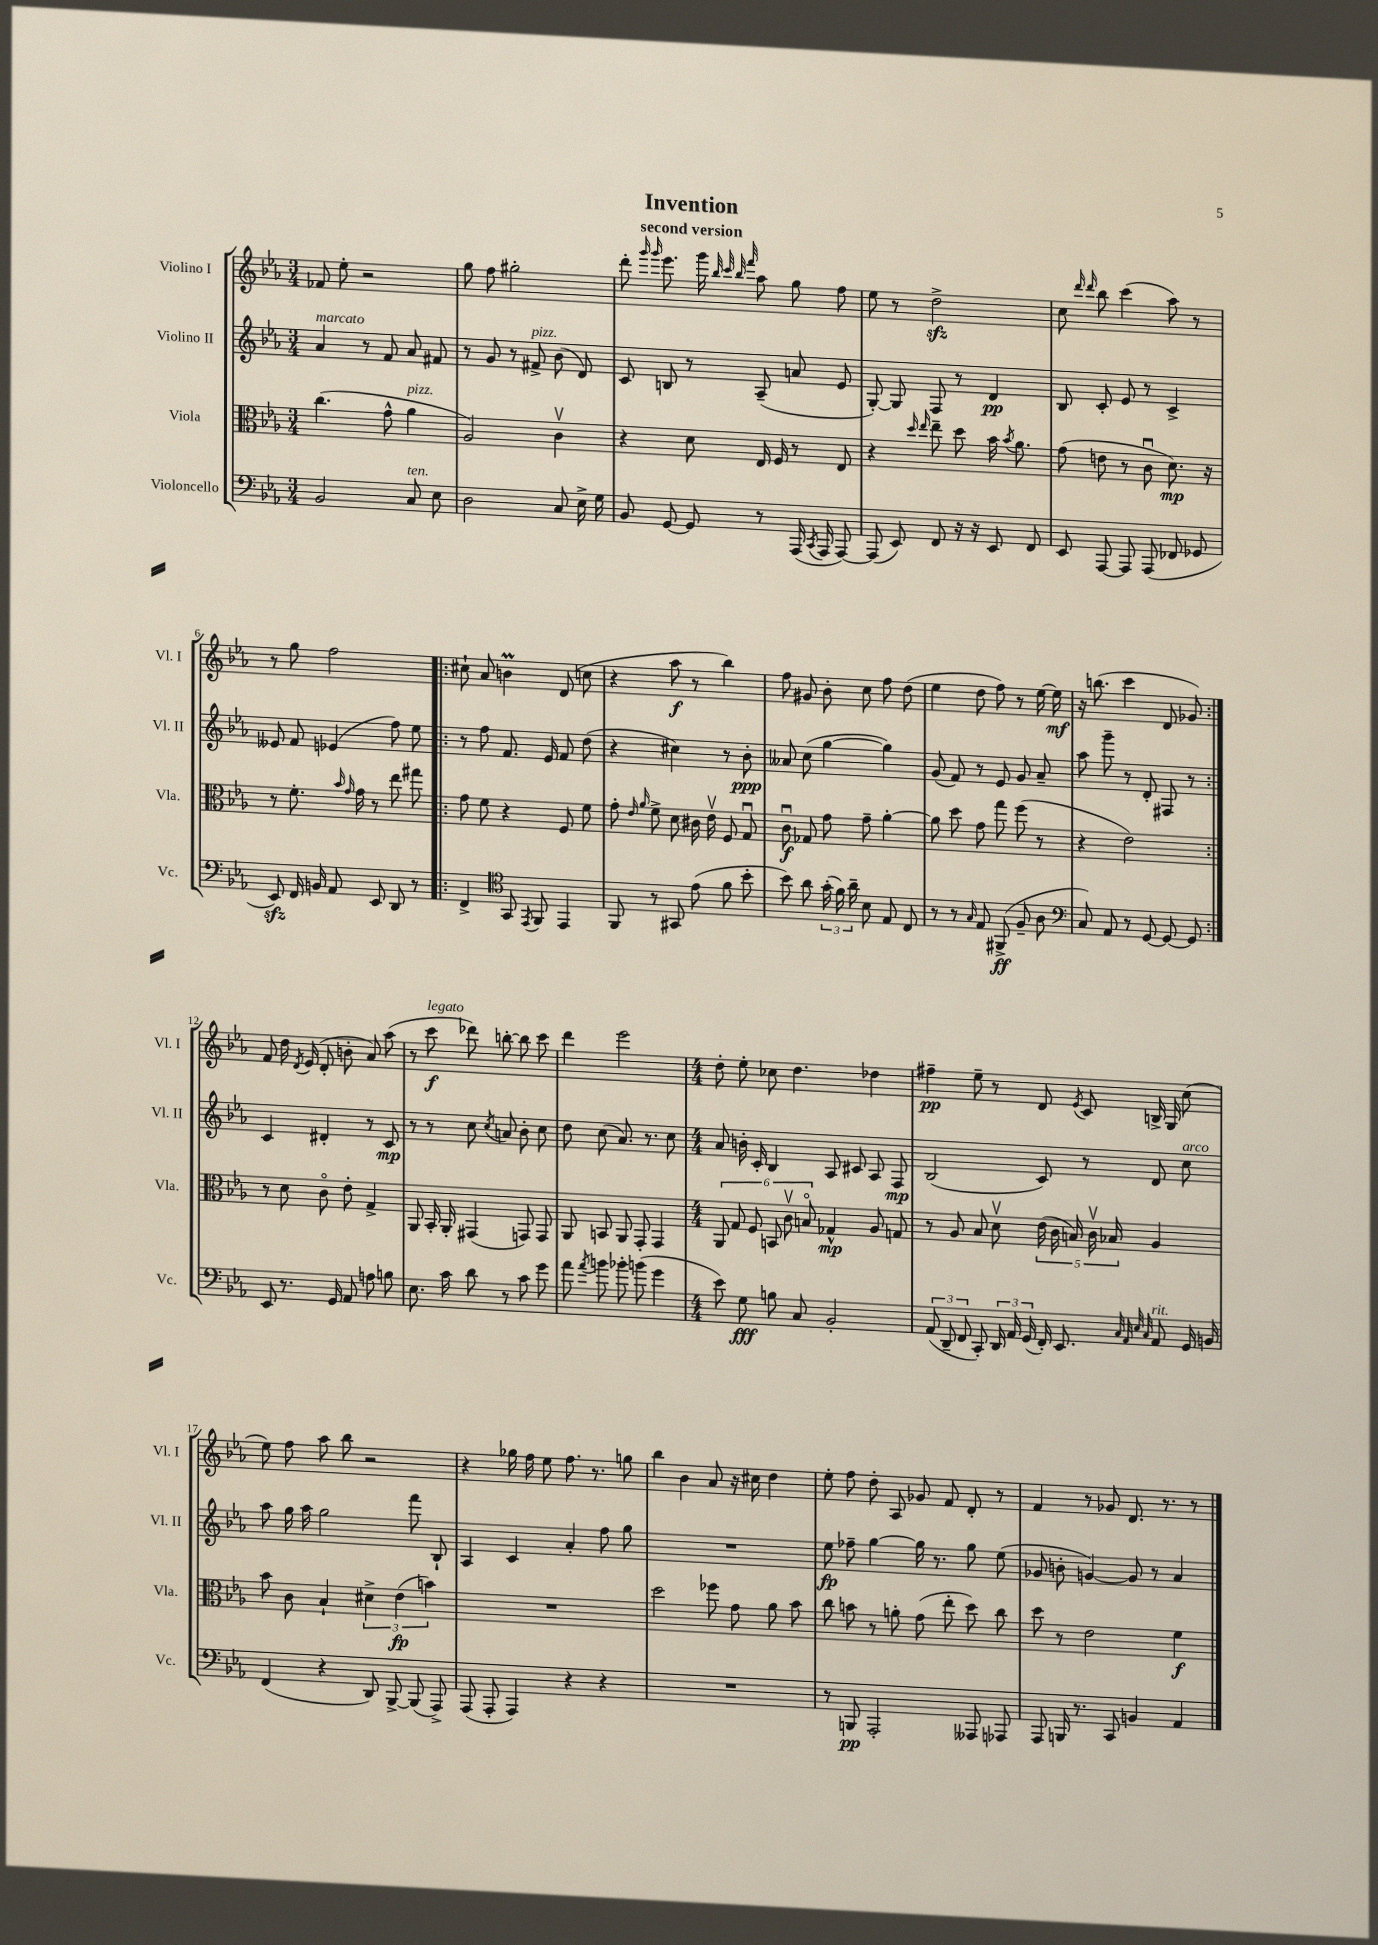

**kern	**dynam	**kern	**dynam	**kern	**dynam	**kern	**dynam
*part4	*part4	*part3	*part3	*part2	*part2	*part1	*part1
*staff4	*staff4	*staff3	*staff3	*staff2	*staff2	*staff1	*staff1
*I"Violoncello	*	*I"Viola	*	*I"Violino II	*	*I"Violino I	*
*I'Vc.	*	*I'Vla.	*	*I'Vl. II	*	*I'Vl. I	*
*clefF4	*	*clefC3	*	*clefG2	*	*clefG2	*
*k[b-e-a-]	*	*k[b-e-a-]	*	*k[b-e-a-]	*	*k[b-e-a-]	*
*M3/4	*	*M3/4	*	*M3/4	*	*M3/4	*
=1	=1	=1	=1	=1	=1	=1	=1
!	!	!	!	!LO:TX:a:i:t=marcato	!	!	!
2BB-/	.	(4.cc\	.	4a-/	.	8f-X/	.
.	.	.	.	.	.	8ee-'\	.
.	.	.	.	8r	.	2r	.
.	.	8g^^\	.	8f/	.	.	.
!	!	!LO:TX:a:i:t=pizz.	!	!	!	!	!
!LO:TX:a:i:t=ten.	!	!	!	!	!	!	!
8C/	.	4a-\	.	8a-/	.	.	.
8E-\	.	.	.	8f#X/	.	.	.
=2	=2	=2	=2	=2	=2	=2	=2
2D\	.	2A-/)	.	8r	.	8gg\	.
.	.	.	.	8g/	.	8ff\	.
.	.	.	.	8r	.	2gg#X'\	.
!	!	!	!	!LO:TX:a:i:t=pizz.	!	!	!
.	.	.	.	8f#X^/	.	.	.
8C/	.	4cv\	.	(8b-\	.	.	.
16E-^\	.	.	.	8d/)	.	.	.
16G\	.	.	.	.	.	.	.
=3	=3	=3	=3	=3	=3	=3	=3
8BB-/	.	4r	.	8c/	.	8ddd'\	.
.	.	.	.	.	.	16qqggg/	.
.	.	.	.	.	.	16qqggg/	.
[8GG/	.	.	.	8Bn/	.	8.eee-\	.
8GG/]	.	8d\	.	8r	.	.	.
.	.	.	.	.	.	16ggg\	.
.	.	.	.	.	.	32qqbb-/	.
.	.	.	.	.	.	32qqccc/	.
.	.	.	.	.	.	32qqbb-/	.
.	.	.	.	.	.	32qqfff/	.
8r	.	16E-/	.	(8A-~/	.	8aa-\	.
.	.	16F/	.	.	.	.	.
(16AAA-/	.	8r	.	8an/	.	8gg\	.
8qCC/	.	.	.	.	.	.	.
16AAA-/	.	.	.	.	.	.	.
[8AAA-/)	.	8E-/	.	8e-/	.	8ff\	.
=4	=4	=4	=4	=4	=4	=4	=4
(8AAA-/]	.	4r	.	[8G'/)	.	8ee-\	.
8EE-/)	.	.	.	8G/]	.	8r	.
.	.	16qqdd/	.	.	.	.	.
.	.	16qqee-/	.	.	.	.	.
8FF/	.	8ee-~\	.	8F/	.	2ddzz^\	.
16r	.	8dd\	.	8r	.	.	.
16r	.	.	.	.	.	.	.
8EE-/	.	16b-\	.	4d/	pp	.	.
.	.	8qb-/	.	.	.	.	.
.	.	8.a-\	.	.	.	.	.
8FF/	.	.	.	.	.	.	.
=5	=5	=5	=5	=5	=5	=5	=5
8EE-/	.	(8g\	.	8B-/	.	8cc\	.
.	.	.	.	.	.	16qqddd/	.
.	.	.	.	.	.	16qqddd/	.
[8AAA-/	.	8en\	.	8c'/	.	8bb-\	.
8AAA-/]	.	8r	.	8e-/	.	(4ccc\	.
(8AAA-/	.	8cu\	.	8r	.	.	.
8FF-X/	.	8.d\)	mp	4c^/	.	8aa-\)	.
8GG-X/	.	.	.	.	.	8r	.
.	.	16r	.	.	.	.	.
!!LO:LB:g=z
=6	=6	=6	=6	=6	=6	=6	=6
8EE-zz/)	.	8r	.	8e--X/	.	8r	.
16FF/	.	8.f'\	.	8f/	.	8gg\	.
16BBn/	.	.	.	.	.	.	.
8AA-/	.	.	.	(4e-X/	.	2ff\	.
.	.	16qqb-/	.	.	.	.	.
.	.	16qqg/	.	.	.	.	.
.	.	16g\	.	.	.	.	.
8EE-/	.	8r	.	.	.	.	.
8DD/	.	8ee-\	.	8ff\)	.	.	.
8r	.	8gg#X\	.	8ee-\	.	.	.
=7!|:	=7!|:	=7!|:	=7!|:	=7!|:	=7!|:	=7!|:	=7!|:
4FF^/	.	8g\	.	8r	.	8cc#X`\	.
.	.	8f\	.	8ff\	.	8a-/	.
*clefC4	*	*	*	*	*	*	*
8GG/	.	4r	.	8.f/	.	4bnm\	.
8qEE-/	.	.	.	.	.	.	.
8FF/	.	.	.	.	.	.	.
.	.	.	.	16e-/	.	.	.
4EE-/	.	8F/	.	8f/	.	(8d/	.
.	.	8f\	.	(8dd\	.	8ccn\	.
=8	=8	=8	=8	=8	=8	=8	=8
8FF/	.	8g'\	.	4r	.	4r	.
.	.	16qqe-/	.	.	.	.	.
.	.	16qqa-/	.	.	.	.	.
8r	.	8f^\	.	.	.	.	.
8GG#X/	.	8d\	.	4cc#X\)	.	8aa-\	f
(8e-\	.	16c#X\	.	.	.	8r	.
.	.	16e-v\	.	.	.	.	.
8f\	.	8F/	.	8r	.	4bb-\)	.
8b-'\	.	8Gu/	.	8b-'\	ppp	.	.
=9	=9	=9	=9	=9	=9	=9	=9
8b-\)	.	8cu\	f	8a--X/	.	8ff\	.
8a-\	.	8G-X/	.	(8cc\	.	8g#X/	.
(24g'\	.	8g\	.	[4gg\	.	8b-'\	.
24f\)	.	.	.	.	.	.	.
24a-~\	.	.	.	.	.	.	.
8B-\	.	8g~\	.	.	.	8cc\	.
8E-/	.	[4a-'\	.	4gg\])	.	8ff\	.
8C/	.	.	.	.	.	(8dd\	.
=10	=10	=10	=10	=10	=10	=10	=10
8r	.	8a-\]	.	(8g/	.	4ee-\	.
8r	.	8dd\	.	8f/)	.	.	.
16qqG/	.	.	.	.	.	.	.
8E-/	.	8g\	.	8r	.	8dd\	.
(8FF#X^/	ff	8gg\	.	8e-/	.	8ff\)	.
8F~/	.	(8ff\	.	8g/	.	8r	.
8A-\	.	8r	.	8a-~/	.	[16ee-\	.
.	.	.	.	.	.	16ee-\]	mf
=11	=11	=11	=11	=11	=11	=11	=11
*clefF4	*	*	*	*	*	*	*
8C/)	.	4r	.	8aa-\	.	16r	.
.	.	.	.	.	.	(8.bbn\	.
8AA-/	.	.	.	8ggg~\	.	.	.
8r	.	2e-\)	.	8r	.	4ccc\	.
[8GG/	.	.	.	8d'/	.	.	.
8GG/_	.	.	.	8F#X/	.	8d/	.
8GG/]	.	.	.	8r	.	8g-X/)	.
!!LO:LB:g=z
=12:|!	=12:|!	=12:|!	=12:|!	=12:|!	=12:|!	=12:|!	=12:|!
8EE-/	.	8r	.	4c/	.	8f/	.
8.r	.	8d\	.	.	.	16dd\	.
.	.	.	.	.	.	8qd/	.
.	.	.	.	.	.	(16e-/	.
.	.	8c\	.	4d#X'/	.	8d'/	.
16GG/	.	.	.	.	.	.	.
8AA-/	.	8e-'\	.	.	.	8bn'\	.
8An\	.	4G^/	.	8r	.	8a-/)	.
8Bn\	.	.	.	8c/	mp	(8aa-\	.
=13	=13	=13	=13	=13	=13	=13	=13
8.E-\	.	8AA-/	.	8r	.	8r	.
!	!	!	!	!	!	!LO:TX:a:i:t=legato	!
.	.	16BB-'/	.	8r	.	8ccc\	f
16c\	.	16AA-'/	.	.	.	.	.
8d\	.	(4GG#X/	.	8cc\	.	8ddd-X\)	.
.	.	.	.	8qcc/	.	.	.
8r	.	.	.	8an/	.	[8bbn'\	.
8c\	.	8GGn/)	.	8b-'\	.	8bb\]	.
8g\	.	8GG/	.	8cc\	.	8ccc\	.
=14	=14	=14	=14	=14	=14	=14	=14
8a-\	.	8AA-/	.	8dd\	.	4ddd\	.
8qa-/	.	.	.	.	.	.	.
8bn\	.	8BBn/	.	(8cc\	.	.	.
8b-X'\	.	8AA-/	.	8.a-/)	.	2eee-\	.
(8bn\	.	8GG'/	.	.	.	.	.
.	.	.	.	8.r	.	.	.
4g\	.	4GG/	.	.	.	.	.
.	.	.	.	8cc\	.	.	.
=15	=15	=15	=15	=15	=15	=15	=15
*M4/4	*	*M4/4	*	*M4/4	*	*M4/4	*
8e-\)	.	12AA-/	.	8a-/	.	8dd'\	.
.	.	12G/	.	.	.	.	.
8G\	fff	.	.	16bn'\	.	8ee-'\	.
.	.	12F/	.	.	.	.	.
.	.	.	.	16c'/	.	.	.
8Bn\	.	12BBn/	.	4B-/	.	8cc-X\	.
.	.	12cv\	.	.	.	.	.
8C/	.	.	.	.	.	4.dd\	.
.	.	12Bn/	.	.	.	.	.
2BB-'/	.	4G-X^^/	mp	8A-/	.	.	.
.	.	.	.	8c#X/	.	.	.
.	.	8A-/	.	8A-/	.	4dd-X\	.
.	.	8Gn/	.	8F/	mp	.	.
=16	=16	=16	=16	=16	=16	=16	=16
(12AA-/	.	8r	.	(2B-/	.	4ff#X~\	pp
12DD~/	.	.	.	.	.	.	.
.	.	8A-/	.	.	.	.	.
12FF/	.	.	.	.	.	.	.
8CC'/)	.	8B-/	.	.	.	8ee-~\	.
24DD/	.	8dv\	.	.	.	8r	.
24AA-/	.	.	.	.	.	.	.
(24GG/	.	.	.	.	.	.	.
16FF'/)	.	(20e-\	.	8c/)	.	8d/	.
.	.	20c\	.	.	.	.	.
8.EE-/	.	.	.	.	.	.	.
.	.	20Bn/)	.	.	.	.	.
.	.	.	.	.	.	8qe-/	.
.	.	.	.	8r	.	8c/	.
.	.	20cv\	.	.	.	.	.
.	.	20B-X/	.	.	.	.	.
32qqC/	.	.	.	.	.	.	.
32qqAA-/	.	.	.	.	.	.	.
32qqE-/	.	.	.	.	.	.	.
32qqC/	.	.	.	.	.	.	.
!LO:TX:a:i:t=rit.	!	!	!	!	!	!	!
8AA-/	.	4A-/	.	8d/	.	16Bn^/	.
.	.	.	.	.	.	16G/	.
!	!	!	!	!LO:TX:a:i:t=arco	!	!	!
16GG/	.	.	.	8cc\	.	(8cc\	.
16BBn/	.	.	.	.	.	.	.
!!LO:LB:g=z
=17	=17	=17	=17	=17	=17	=17	=17
(4FF/	.	8b-\	.	8aa-\	.	8ee-\)	.
.	.	8c\	.	16gg\	.	8ff\	.
.	.	.	.	16aa-\	.	.	.
4r	.	4B-`/	.	2gg\	.	8aa-\	.
.	.	.	.	.	.	8bb-\	.
8DD/)	.	6d#X^\	.	.	.	2r	.
[8BBB-^/	.	.	.	.	.	.	.
.	.	(6e-\	fp	.	.	.	.
(8BBB-/]	.	.	.	8fff\	.	.	.
.	.	6bn\)	.	.	.	.	.
8AAA-^/)	.	.	.	8B-`/	.	.	.
=18	=18	=18	=18	=18	=18	=18	=18
(8AAA-/	.	1r	.	4A-/	.	4r	.
8AAA-'/	.	.	.	.	.	.	.
4AAA-/)	.	.	.	4c/	.	16gg-X\	.
.	.	.	.	.	.	16ff\	.
.	.	.	.	.	.	8ee-\	.
4r	.	.	.	4a-'/	.	8.ff\	.
.	.	.	.	.	.	8.r	.
4r	.	.	.	8ff\	.	.	.
.	.	.	.	8gg\	.	8ggn\	.
=19	=19	=19	=19	=19	=19	=19	=19
1r	.	2dd\	.	1r	.	4bb-\	.
.	.	.	.	.	.	4b-\	.
.	.	8ff-X\	.	.	.	8a-/	.
.	.	8g\	.	.	.	16r	.
.	.	.	.	.	.	16cc#X\	.
.	.	8a-\	.	.	.	4dd\	.
.	.	8b-\	.	.	.	.	.
=20	=20	=20	=20	=20	=20	=20	=20
8r	.	8cc\	.	8ee-\	fp	8ee-'\	.
8BBBn/	pp	8bn\	.	8ff-X~\	.	8ff\	.
2AAA-'/	.	8r	.	[4gg\	.	8dd'\	.
.	.	8an'\	.	.	.	8A-/	.
.	.	(8g\	.	16gg\]	.	8g-X/	.
.	.	.	.	8.r	.	.	.
.	.	8ee-'\	.	.	.	8f/	.
8AAA--X/	.	8dd\)	.	8gg\	.	8d'/	.
8AAA-X/	.	8cc\	.	(8ee-\	.	8r	.
=21	=21	=21	=21	=21	=21	=21	=21
8AAA-/	.	8dd\	.	8g-X/	.	4f/	.
16BBBn/	.	8r	.	8bn'\	.	.	.
8.r	.	.	.	.	.	.	.
.	.	2e-\	.	[4gn/)	.	8r	.
8CC/	.	.	.	.	.	8g-X/	.
4BBn/	.	.	.	8g/]	.	8.d/	.
.	.	.	.	8r	.	.	.
.	.	.	.	.	.	8.r	.
4AA-/	.	4f\	f	4a-/	.	.	.
.	.	.	.	.	.	8r	.
==	==	==	==	==	==	==	==
*-	*-	*-	*-	*-	*-	*-	*-
